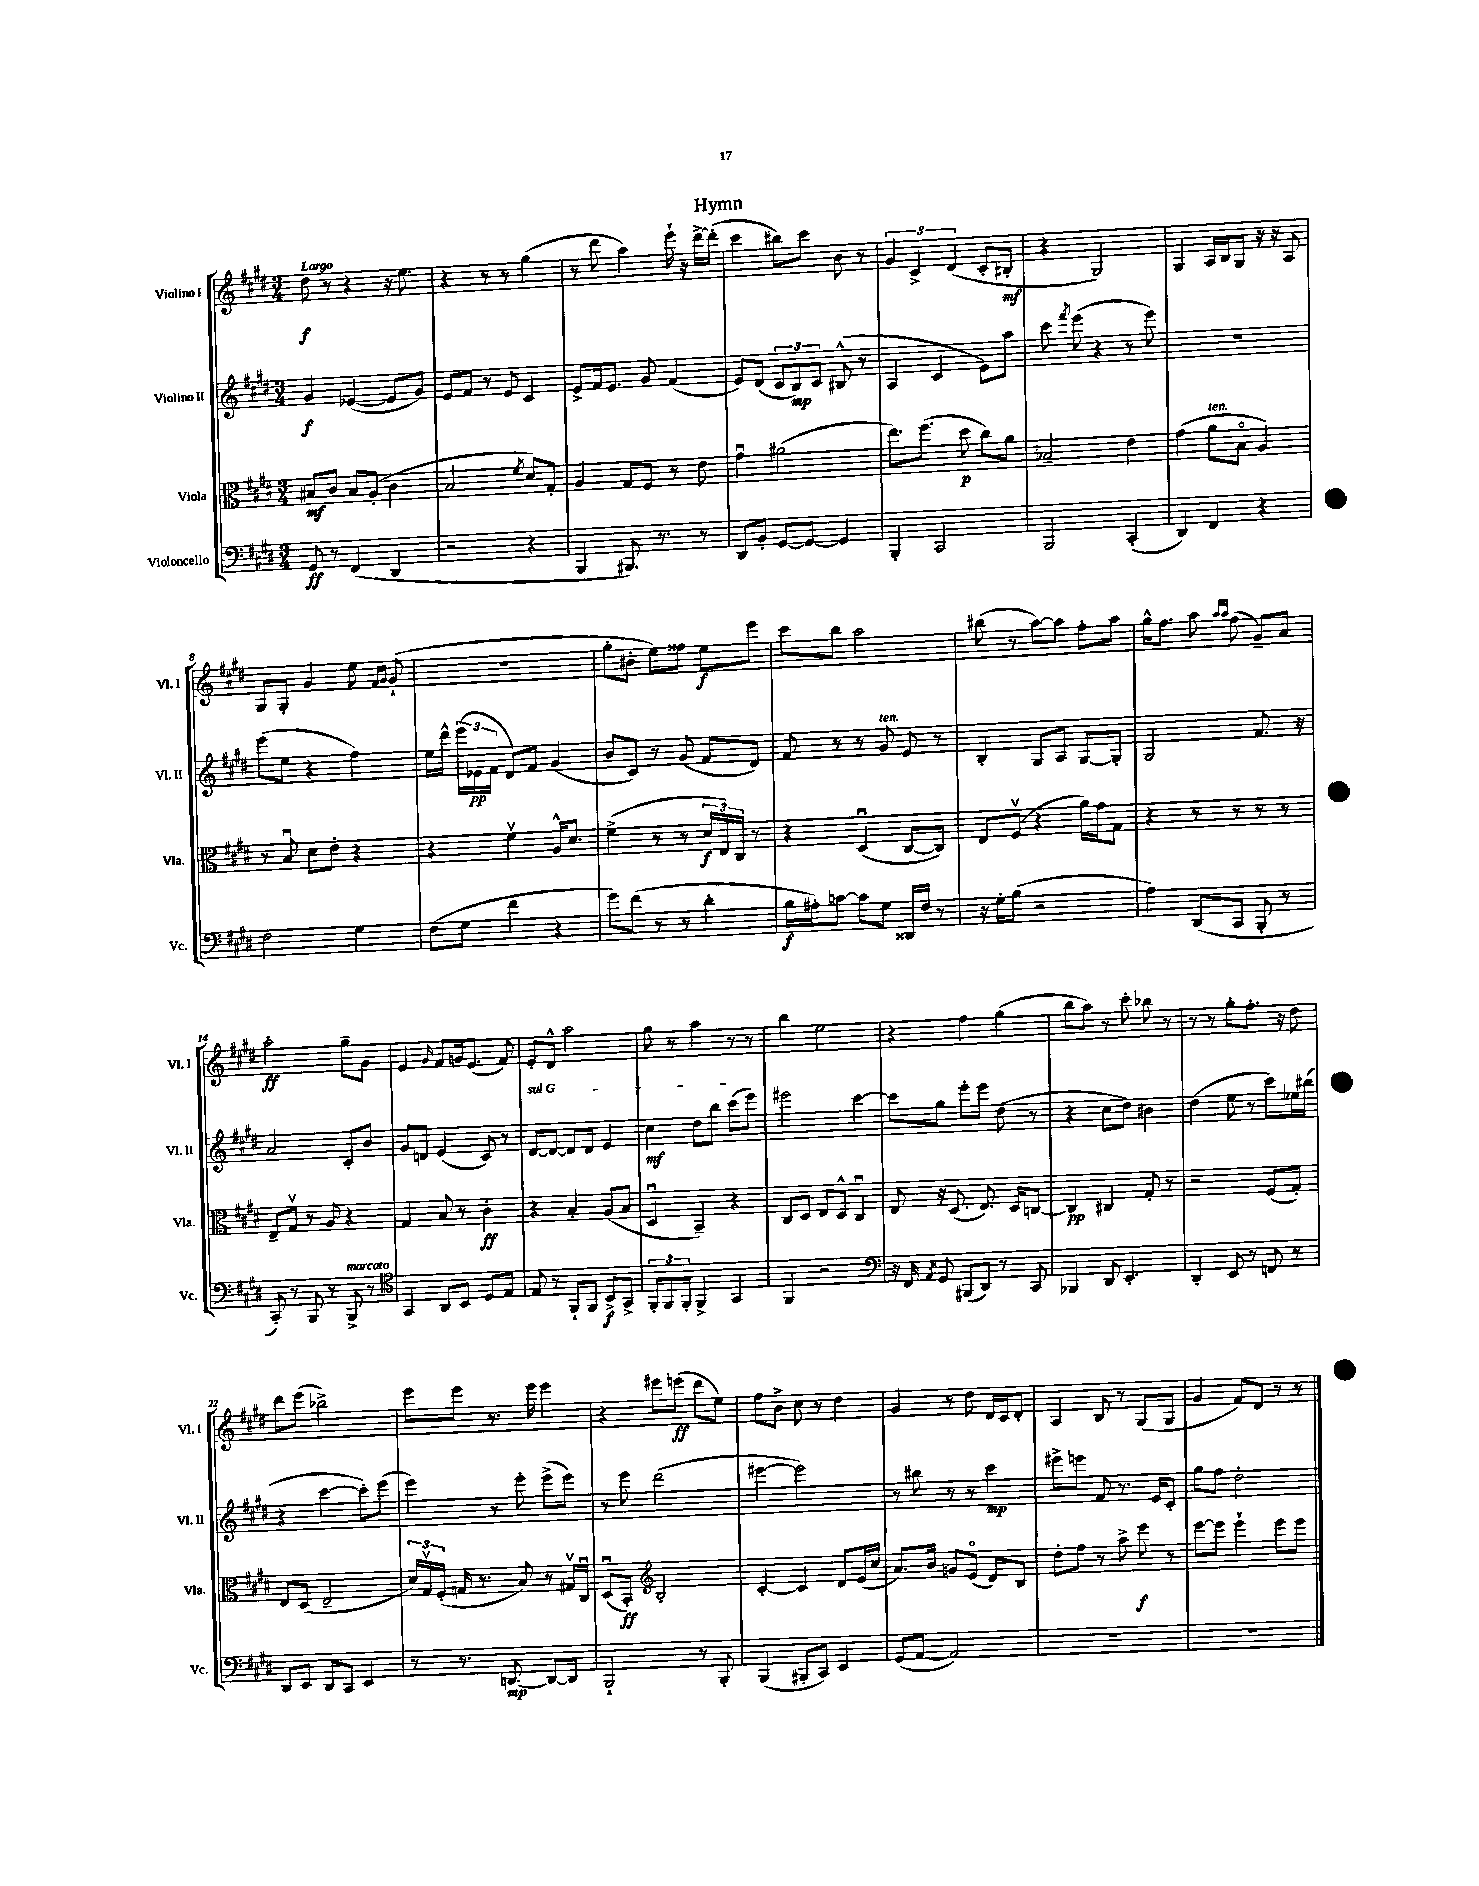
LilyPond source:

\header { title = "Hymn" }
<<
\new StaffGroup <<
\new Staff = "s0" \with { instrumentName = "Violino I" shortInstrumentName = "Vl. I" } {
    \clef treble \key e \major \numericTimeSignature \time 3/4 \tempo "Largo"
    \autoBeamOff dis''8\f r8 r4 r16 e''8. |
    r4 r8 r8 gis''4( |
    r8 dis'''8 a''4) e'''16-! r16 dis'''16[~-> dis'''16]-.( |
    cis'''4 bis''8[) cis'''8] b'8 r8 |
    \tuplet 3/2 { gis'4 cis'4-> dis'4( } cis'8[-. bis8]-.\mf |
    r4 gis2) |
    gis4 a16[ b16 gis8] r16 r16 a8 |
    gis8[ gis8]-. gis'4 e''8 \grace { fis'16[ gis'16] } gis'8-!( |
    R2. |
    gis''8[-. bis'8]-. e''8[) fisis''8] e''8[\f e'''8] |
    cis'''8[ b''8] a''2 |
    bis''8( r8 a''8[~) a''8] fis''8[-. a''8] |
    gis''16[-^ fis''8.] a''8 \grace { a''16[ a''16] } fis''8( gis'8[--) a'8] |
    a''2-.\ff gis''8[-- gis'8] |
    e'4 \grace { gis'16 } fis'8[ g'16 e'8.]( fis'8) |
    e'8[-. dis'8]-^ a''2 |
    gis''8 r8 a''4 r8 r8 |
    b''4 e''2 |
    r4 fis''4 gis''4( |
    b''8[ a''8]) r8 cis'''8-. bes''8 r8 |
    r8 r8 gis''8[-. fis''8.]-. r16 dis''8 |
    dis'''8[ e'''8]( bes''2->) |
    e'''8[ e'''8] r8. e'''16 e'''4 |
    r4 eis'''8[ e'''8]\ff( dis'''8[ e''8]) |
    fis''8[ b'8]-> cis''8 r8 dis''4 |
    gis'4 r8 dis''8 dis'16[ cis'16 dis'8]-. |
    a4 b8 r8 gis8[( gis8] |
    gis'4 fis'8[) dis'8] r8 r8 \bar "|." |
}
\new Staff = "s1" \with { instrumentName = "Violino II" shortInstrumentName = "Vl. II" } {
    \clef treble \key e \major \numericTimeSignature \time 3/4
    \autoBeamOff gis'4\f ees'4~( ees'8[ gis'8]) |
    e'8[ fis'8] r8 e'8 cis'4 |
    e'8[-> fis'16 e'8.] gis'8 fis'4( |
    e'8[) dis'8]( \tuplet 3/2 { cis'8[ b8\mp) cis'8] } bis8-^( r8 |
    a4 cis'4 e'8[) a''8] |
    cis'''8 \acciaccatura { fis'''8 } e'''8( r4 r8 e'''8) |
    R2. |
    e'''8[( e''8] r4 fis''4) |
    e''16[ dis'''16]-^ \tuplet 3/2 { e'''16[( ees'16\pp fis'16] } dis'8[) fis'8] gis'4( |
    b'8[ cis'8]) r8 gis'8( fis'8[ dis'8]) |
    fis'8 r8 r8 gis'8^\markup { \italic "ten." } e'8 r8 |
    b4-. gis8[ a8] gis8[~ gis8]-. |
    gis2 fis'8. r16 |
    a'2 cis'8[-. b'8] |
    gis'8[ d'8] e'4( cis'8) r8 |
    \once \override TextSpanner.bound-details.left.text = \markup { \italic "sul G" } dis'8[~\startTextSpan dis'8]~ dis'8[ dis'8] e'4 |
    cis''4\mf dis''8[ b''8] cis'''8[( e'''8]\stopTextSpan) |
    eis'''2 cis'''4~ |
    cis'''8[ gis''8] e'''8[-. e'''8] dis''8( r8 |
    r4 cis''8[ dis''8]) bis'4 |
    dis''4( e''8 r8 cis'''8[) ees''16 bis''16]( |
    r4 cis'''4~ cis'''8[-.) e'''8]( |
    e'''4) r8 e'''8-. e'''8[->( e'''8]) |
    r8 e'''8 dis'''2( |
    eis'''4~ eis'''2) |
    r8 bis''8 r8 r8 cis'''4\mp |
    eis'''8[-> e'''8] fis'8 r8. e'16[ cis'8]-. |
    gis''8[ fis''8] dis''2-. \bar "|." |
}
\new Staff = "s2" \with { instrumentName = "Viola" shortInstrumentName = "Vla." } {
    \clef alto \key e \major \numericTimeSignature \time 3/4
    \autoBeamOff bis8[\mf cis'8] bis8[ a8]-.( cis'4 |
    b2 \acciaccatura { fis'8 } dis'8[) gis8]-. |
    a4 gis8[ fis8] r8 e'8 |
    gis'4\downbow ais'2( |
    e''8.[) fis''8.]( dis''8\p cis''8[) a'8] |
    bes2-- e'4 |
    gis'4( a'8[^\markup { \italic "ten." } b8]\flageolet a4) |
    r8 b8\downbow dis'8[ e'8]-. r4 |
    r4 fis'4\upbow a16[-^ dis'8.] |
    fis'4->( r8 r8 \tuplet 3/2 { dis'16[\f e16) cis16] } r8 |
    r4 dis4\downbow( cis8[~ cis8]) |
    e8[ fis8]\upbow( r4 a'16[) gis'16 gis8] |
    r4 r8 r8 r8 r8 |
    e8[-- gis8]\upbow r8 a8 r4 |
    gis4 b8 r8 cis'4-.\ff |
    r4 b4-. a8[( b8] |
    dis4\downbow b,4--) r4 |
    cis8[ dis8] e8[ dis8]-^ cis4\downbow |
    e8 r16 dis8.( e8.) dis16[ c8]~ |
    c4\pp cis4 gis8-. r8 |
    r2 fis8[( gis8]-.) |
    e8[ dis8]( e2-- |
    \tuplet 3/2 { dis'16[) gis16\upbow fis16]-.( } g16 r8. b8) r8 gis16[\upbow cis16]\downbow |
    dis8[\downbow( b,8]-.\ff) \clef treble b2-. |
    cis'4~-. cis'4 dis'8[ e'16( cis''16] |
    a'8.[) b'16] g'8[ e'8]\flageolet( dis'8[) b8] |
    dis''8[-. fis''8] r8 a''8-> e'''8\f r8 |
    e'''8[~ e'''8] e'''4-! e'''8[ e'''8] \bar "|." |
}
\new Staff = "s3" \with { instrumentName = "Violoncello" shortInstrumentName = "Vc." } {
    \clef bass \key e \major \numericTimeSignature \time 3/4
    \autoBeamOff gis,8\ff r8 fis,4( dis,4 |
    r2 r4 |
    b,,4 bis,,8.) r8. r8 |
    dis,8[ b,8]-. gis,8[~ gis,8]~ gis,4 |
    b,,4-. cis,2 |
    b,,2 cis,4-.( |
    dis,4) fis,4 r4 |
    fis2 gis4 |
    fis8[( gis8] fis'4 r4 |
    gis'8[) fis'8]( r8 r8 dis'4-. |
    b16[\f ais16-.) c'8]~ c'8[ gis8] disis,16[ fis16] r8 |
    r16 gis16[-. b8]( r2 |
    a4) dis,8[( cis,8] b,,8-. r8 |
    cis,8-.) r8 b,,8 r8 b,,8->^\markup { \italic "marcato" } r8 |
    \clef tenor gis,4 a,8[ b,8] dis8[ e8] |
    e8 r8 fis,8[-! fis,8] b,8[->\f gis,8]-> |
    \tuplet 3/2 { fis,8[-. fis,8 fis,8]-. } fis,4-> gis,4 |
    fis,4 r2 |
    \clef bass r16 fis,16 \acciaccatura { a,8 } gis,8 bis,,8[( dis,8]) r8 cis,8 |
    bes,,4 dis,8 e,4.-. |
    dis,4-. e,8 r8 f,8 r8 |
    dis,8[ e,8] dis,8[ cis,8] e,4 |
    r8 r8. d,8.~\mp d,8[~ d,8] |
    b,,2-! r8 b,,8-. |
    b,,4( bis,,8[-. cis,8]) e,4 |
    gis,8[( a,8]~ a,2) |
    R2. |
    R2. \bar "|." |
}
>>
>>
